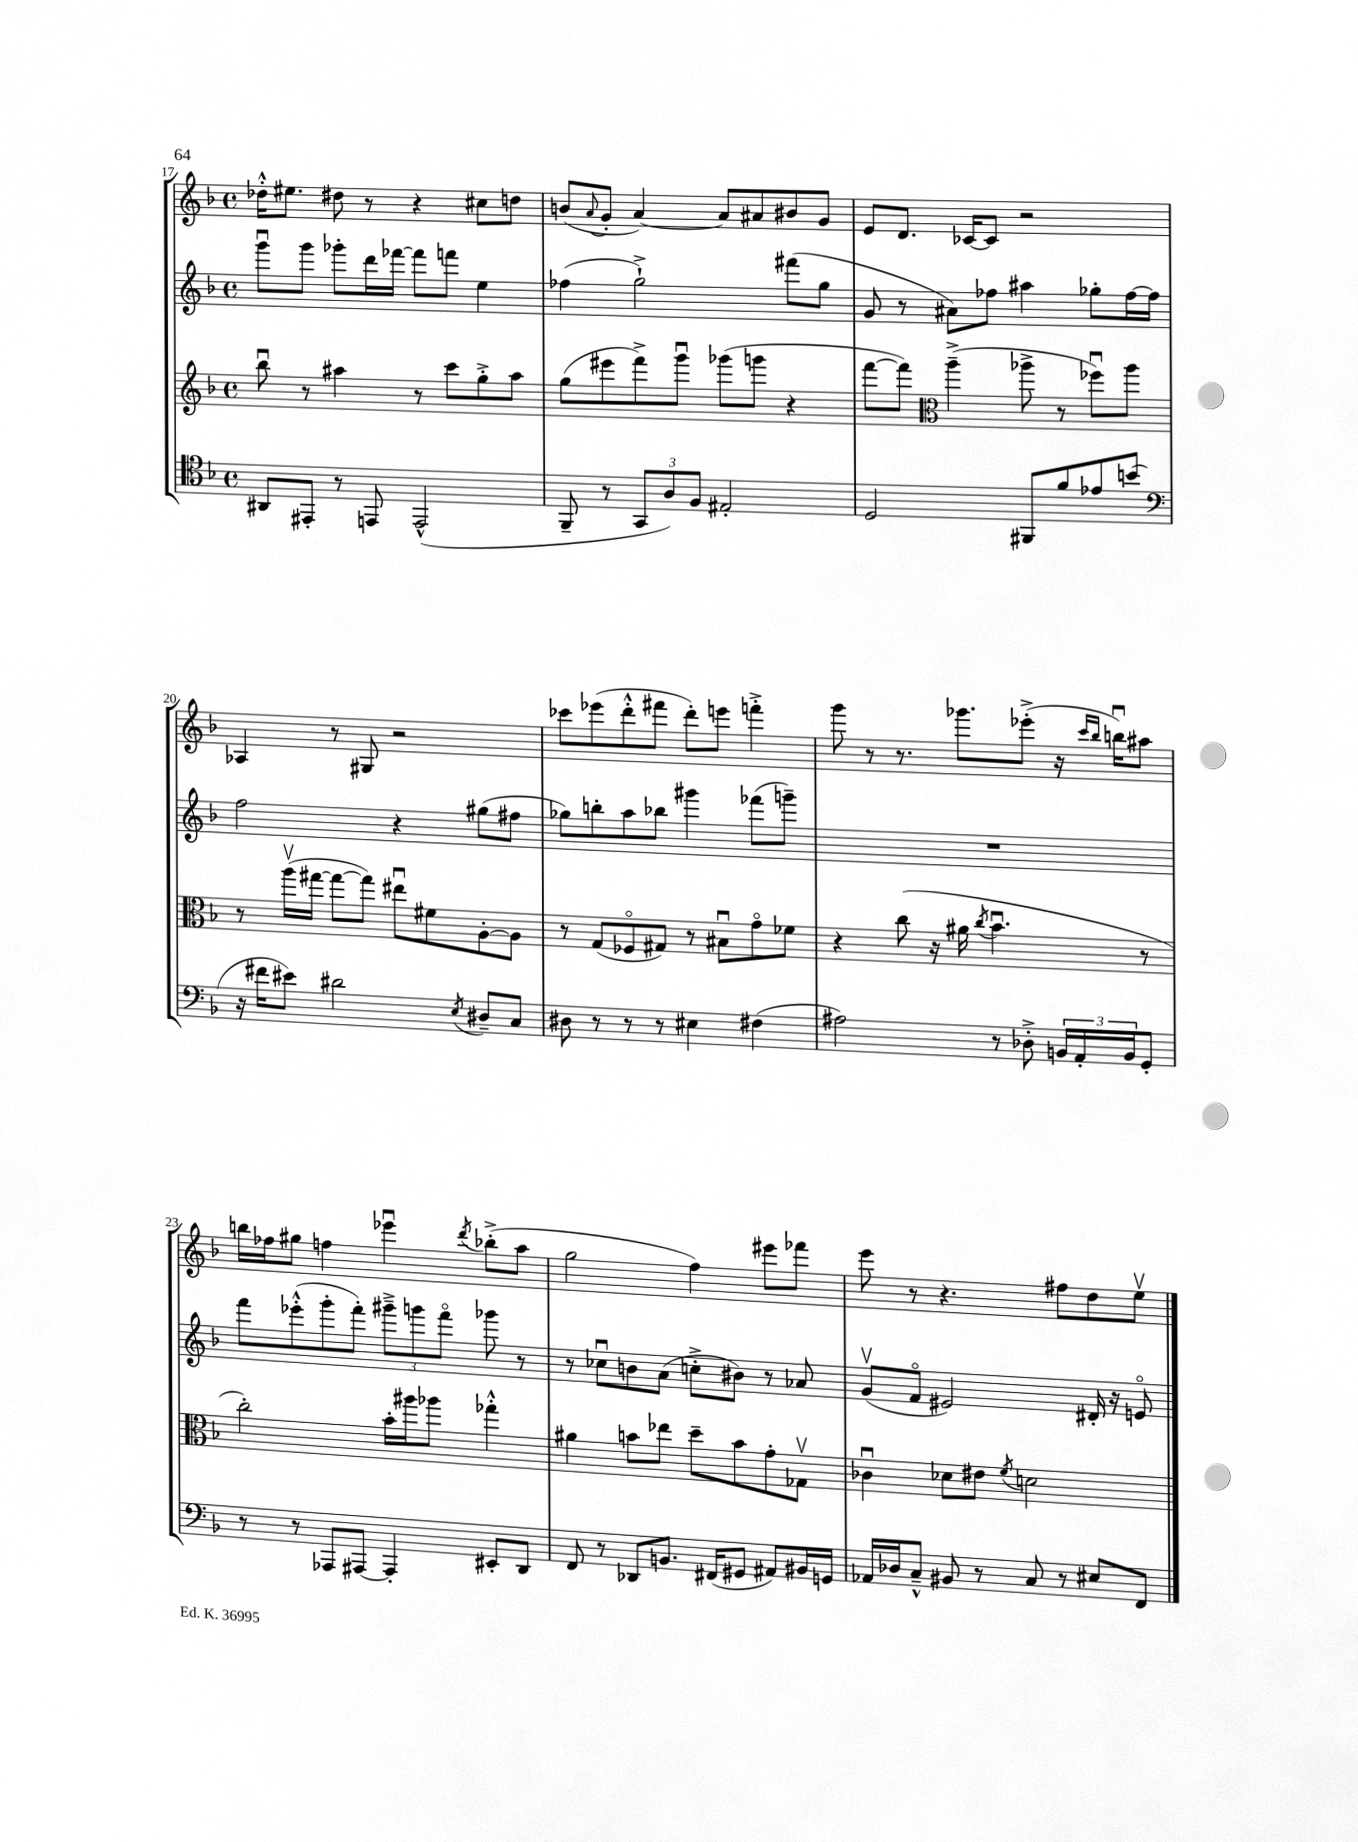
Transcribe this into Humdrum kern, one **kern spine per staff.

**kern	**kern	**kern	**kern
*staff4	*staff3	*staff2	*staff1
*clefC4	*clefG2	*clefG2	*clefG2
*k[b-]	*k[b-]	*k[b-]	*k[b-]
*M4/4	*M4/4	*M4/4	*M4/4
*met(c)	*met(c)	*met(c)	*met(c)
8AA#	8bb-u	8gggu	16dd-'^^
.	.	.	8.ee#
8EE#'	8r	8ggg	.
8r	4aa#	8ggg-'	8dd#
8EE	.	16ddd	8r
.	.	[16fff-	.
(2EE^^	8r	8fff-]	4r
.	8ccc	8fff	.
.	8gg'^	4ee	8cc#
.	8aa#	.	8dd
=	=	=	=
8FF~	(8gg	(4ff-	(8b
.	.	.	8qqa
8r	8eee#	.	8g'
12GG	8fff^)	2gg`^)	[4a)
12A)	.	.	.
.	8gggu	.	.
12F	.	.	.
2E#'	(8ggg-	.	8a]
.	8ggg	.	8a#
.	4r	(8fff#	8b#
.	.	8gg	8g
=	=	=	=
2D	[8fff	8g	8e
.	8fff])	8r	8.d
*	*clefC3	*	*
.	(4aa~^	8a#)	.
.	.	.	[16c-
.	.	8ff-	8c-]
8FF#	8aa-^	4aa#	2r
8f	8r	.	.
8e-	8ff-u)	8gg-'	.
(8b	8aa-	[16ff-	.
.	.	16ff-]	.
=	=	=	=
*clefF4	*	*	*
16r	8r	2ff	4A-
16f#	.	.	.
8e#)	(16aav	.	.
.	[16gg#	.	.
2d#	8gg#_	.	8r
.	8gg#])	.	8G#
.	8ee#u	4r	2r
.	8f#	.	.
8qE	.	.	.
8D#~	[8A'	(8gg#	.
8C	8A]	8ff#	.
=	=	=	=
8D#	8r	8gg-)	8ccc-
8r	(8G	8bb'	(8eee-
8r	8F-o	8aa	8ddd'^^
8r	8G#)	8bb-	8fff#
4E#	8r	4ggg#	8ddd')
.	8B#u	.	8eee
(4F#	8go	(8fff-	4fff'^
.	8f-	8ggg~)	.
=	=	=	=
2A#)	4r	1r	8ggg
.	.	.	8r
.	(8cc	.	8.r
.	16r	.	.
.	16a#	.	8.ggg-
.	8qcc	.	.
8r	4.b-u	.	.
8D-'^	.	.	(8eee-'^
24BB	.	.	16r
24AA'	.	.	.
.	.	.	16qqccc
.	.	.	16qqbb-
.	.	.	16bbu)
24BB	.	.	.
8GG'	8r	.	8aa#
=	=	=	=
8r	2cc')	8fff	16bb
.	.	.	16ff-
8r	.	(8eee-'^^	8gg#
8AAA-	.	8ggg'	4ff
[8AAA#	.	8fff')	.
4AAA#']	16b-'	12ggg#~^	4eee-u
.	16aa#	.	.
.	.	12ggg	.
.	8aa-	.	.
.	.	12fffo	.
.	.	.	8qddd
8EE#'	4gg-'^^	8ggg-	(8bb-'^
8DD	.	8r	8aa
=	=	=	=
8FF	4a#	8r	2gg
8r	.	8cc-u	.
8DD-	8b	8b	.
8.BB	8ee-	(8a	.
.	8dd~	8cc'^	4ff)
(16FF#	.	.	.
8GG#	8b	8b#)	.
8AA#)	8g'	8r	8eee#
16BB#	8G-v	8a-	8fff-
16GG	.	.	.
=	=	=	=
16AA-	4c-u	(8gv	8eee
16D-	.	.	.
8C~^^	.	8fo	8r
8BB#	8d-	2e#)	4.r
8r	8e#	.	.
.	8qf	.	.
8C	2d	.	.
8r	.	.	8ff#
8E#	.	16d#'	8dd
.	.	16r	.
8FF	.	8eo	8eev
==	==	==	==
*-	*-	*-	*-
